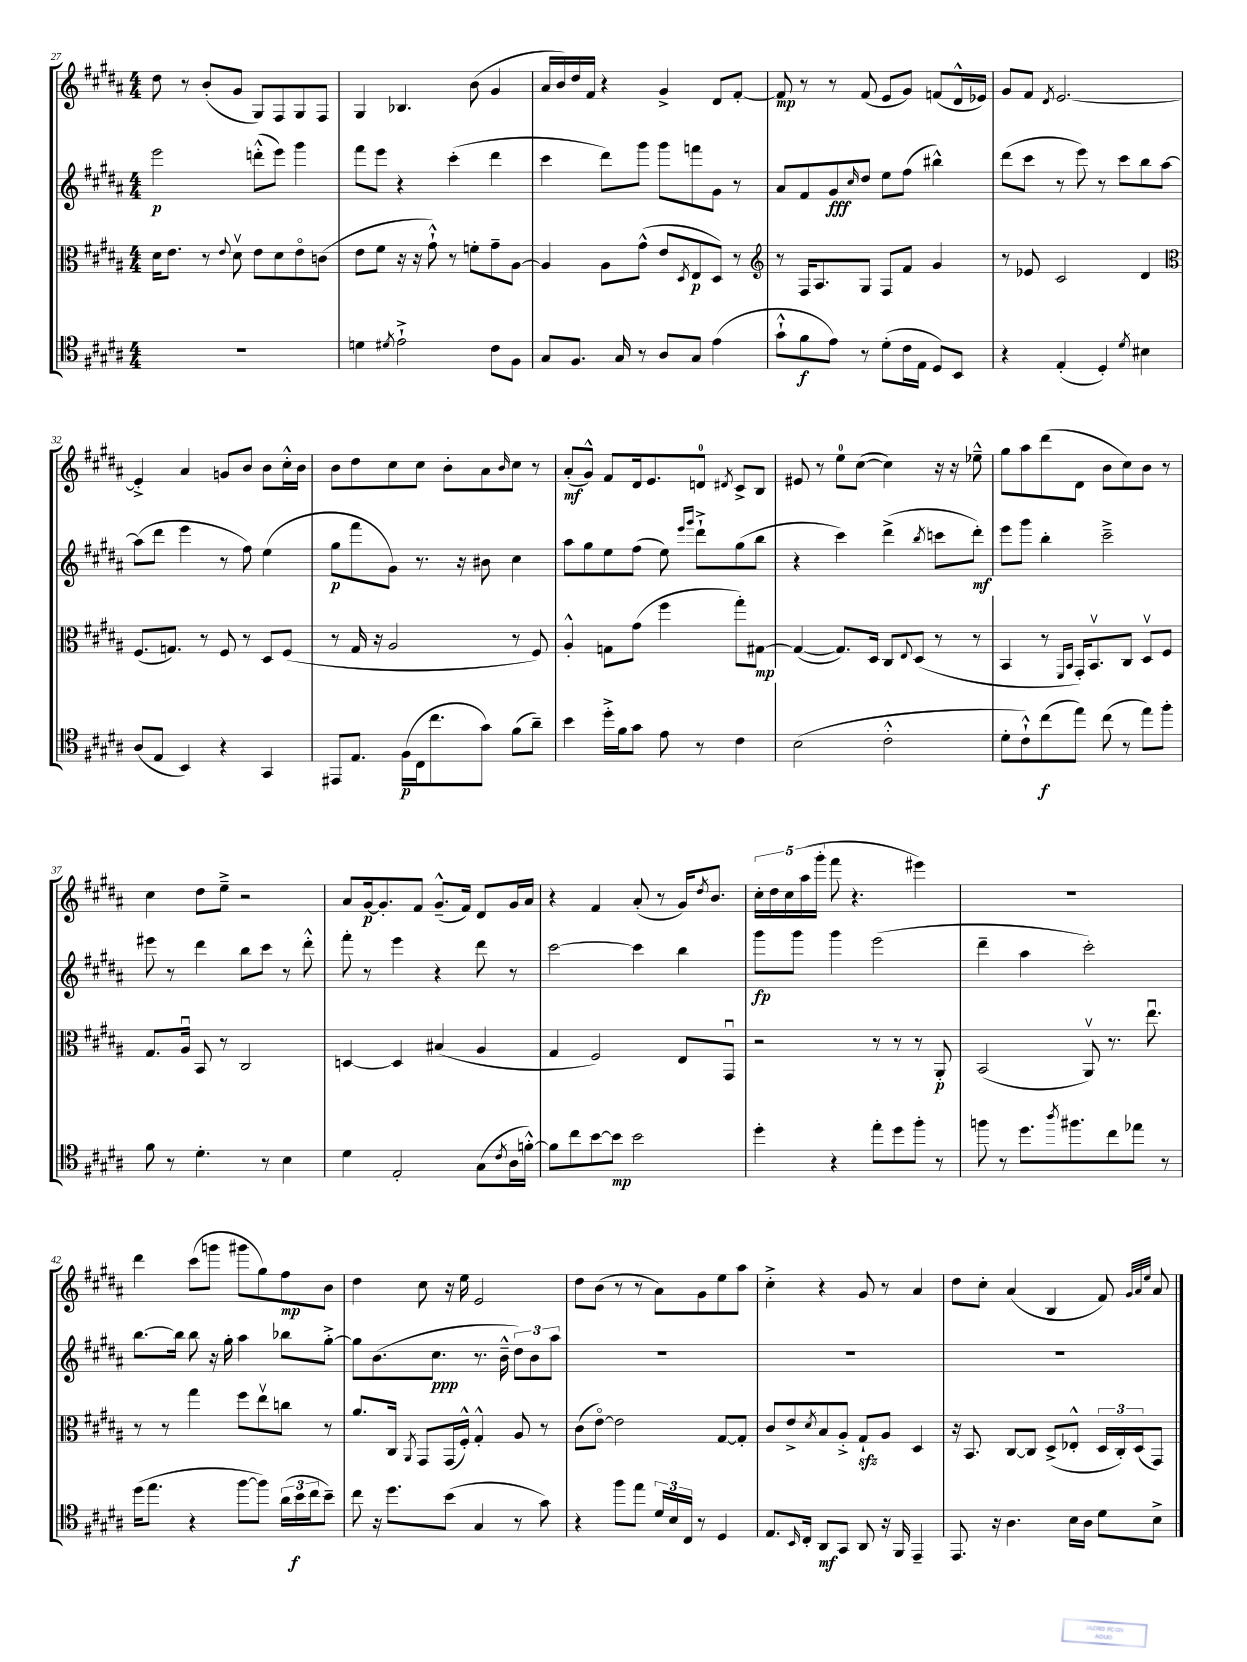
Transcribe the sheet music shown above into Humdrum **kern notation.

**kern	**kern	**kern	**kern
*staff4	*staff3	*staff2	*staff1
*clefC4	*clefC3	*clefG2	*clefG2
*k[f#c#g#d#a#]	*k[f#c#g#d#a#]	*k[f#c#g#d#a#]	*k[f#c#g#d#a#]
*M4/4	*M4/4	*M4/4	*M4/4
1r	16d#	2eee	8dd#
.	8.e	.	.
.	.	.	8r
.	8r	.	(8b'
.	8qqe	.	.
.	8d#v	.	8g#
.	8e	(8ddd'^^	8G#)
.	8d#	8eee)	8F#
.	8eo	4ggg#	8G#
.	(8c	.	8F#
=	=	=	=
4d	8e	8fff#	4G#
.	8f#	8eee	.
8qd#	.	.	.
2e`^	16r	4r	4.B-
.	16r	.	.
.	8g#`^^)	.	.
.	8r	(4ccc#'	.
.	8f'	.	(8b
8c#	8g#~	4ddd#	4g#
8F#	[8A#	.	.
=	=	=	=
8G#	4A#]	4ccc#	16a#
.	.	.	16b)
8.F#	.	.	16dd#
.	.	.	16f#
.	8A#	8ddd#)	4r
16G#	.	.	.
8r	(8g#^^	8ggg#	.
8A#	8e	8ggg#	4g#^
.	8qD#	.	.
8G#	8E	8fff	.
(4e	8D#)	8g#	8d#
.	8r	8r	[8f#'
=	=	=	=
*	*clefG2	*	*
8g#`^^	8r	8a#	8f#]
8f#	16F#	8f#	8r
.	8.A#	.	.
8e)	.	8g#	8r
.	.	16qqcc#	.
8r	8G#	8dd#	(8f#
(8d#'	8F#	8ee	8e
16c#	8f#	(8ff#	8g#)
16E	.	.	.
8D#)	4g#	4bb#^^)	(8f
8BB	.	.	16d#^^
.	.	.	16e-)
=	=	=	=
4r	8r	(8ddd#	8g#
.	8e-	8ccc#	8f#
.	.	.	8qd#
(4E'	2c#	8r	[2.e
.	.	8eee)	.
4D#')	.	8r	.
.	.	8ccc#	.
8qd#	.	.	.
4B#	4d#	8bb	.
.	.	[8aa#	.
=	=	=	=
*	*clefC3	*	*
(8A#	(8.F#	(8aa#]	4e'^]
8E	.	8ddd#	.
.	8.G)	.	.
4BB)	.	4eee	4a#
.	8r	.	.
4r	8F#	8r	8g
.	8r	8ff#)	8b
4GG#	8D#	(4ee	8b
.	(8F#	.	16cc#'^^
.	.	.	16b
=	=	=	=
8EE#	8r	8gg#	8b
8.E	16G#	8fff#	8dd#
.	16r	.	.
.	2A#	8g#)	8cc#
(16F#	.	.	.
16C#	.	8.r	8cc#
8.cc#	.	.	.
.	.	.	8b'
.	.	16r	.
8g#)	.	8b#	8a#
.	.	.	16qqb
(8f#	8r	4cc#	8cc#
8a#~)	8F#)	.	8r
=	=	=	=
4b	4A#'^^	8aa#	(8a#'
.	.	8gg#	8g#^^)
16dd#'^	8G	8ee	8f#
16f#	.	.	.
8g#	(8g#	(8ff#	16d#
.	.	.	8.e
8e	4ff#	8ee)	.
.	.	16qqeee	.
.	.	16qqggg#	.
8r	.	8ddd#`^	8d
.	.	.	8qd#
4c#	8gg#')	(8gg#	8c#^
.	[8G#	8bb	8B
=	=	=	=
(2B	(4G#_	4r	8e#
.	.	.	8r
.	8.G#])	4ccc#)	8ee
.	.	.	([8cc#
.	16D#	.	.
2c#'^^	8C#	(4ddd#^	4cc#])
.	8qqE	.	.
.	(8D#	.	.
.	.	8qbb	.
.	8r	8ccc	16r
.	.	.	16r
.	8r	8ddd#')	8ee-~^^
=	=	=	=
8d#'	4BB	8eee	8gg#
8c#`^^)	.	8ggg#	8aa#
(8cc#	8r	4bb'	(8ddd#
.	16qqFF#	.	.
.	16qqBB	.	.
8ee)	16GG#')	.	8d#
.	8.BBv	.	.
(8cc#	.	2ccc#~^	8b
8r	8C#	.	8cc#)
8ee)	8D#v	.	8b
8ff#'	8F#	.	8r
=	=	=	=
8f#	8.G#	8eee#	4cc#
8r	.	8r	.
.	16A#u	.	.
4.d#'	8BB	4ddd#	8dd#
.	8r	.	8ee~^
.	2C#	8bb	2r
8r	.	8ccc#	.
4B	.	8r	.
.	.	8ddd#'^^	.
=	=	=	=
4d#	[4D	8fff#'	8a#
.	.	8r	[16g#
.	.	.	8.g#']
2E'	4D]	4eee	.
.	.	.	8f#
.	(4B#	4r	(8.g#~^^
.	.	.	16f#)
(8G#	4A#	8ddd#	8d#
8qc#	.	.	.
16A#	.	8r	16g#
[16f'^^)	.	.	16a#
=	=	=	=
8f]	4G#	[2ccc#	4r
8cc#	.	.	.
[8b	2F#)	.	4f#
8b]	.	.	.
2b	.	4ccc#]	(8a#'
.	.	.	8r
.	8E	4bb	16g#)
.	.	.	8qdd#
.	.	.	8.b
.	8GG#u	.	.
=	=	=	=
4dd#'	2r	8ggg#	20cc#'
.	.	.	20dd#
.	.	.	20cc#
.	.	8ggg#	.
.	.	.	(20aa#
.	.	.	20ggg#'
4r	.	4ggg#	8fff#
.	.	.	4.r
8ee'	8r	(2eee	.
8dd#	8r	.	.
8ff#'	8r	.	4eee#)
8r	8AA#'	.	.
=	=	=	=
8ff	(2BB	4ddd#~	1r
8r	.	.	.
8.dd#	.	4aa#	.
8qaa#	.	.	.
8.ff#	.	.	.
.	8AA#v)	2ccc#')	.
8cc#	8.r	.	.
8ee-	.	.	.
.	8.eeu	.	.
8r	.	.	.
=	=	=	=
(16dd#	8r	[8.bb	4ddd#
8.ee	.	.	.
.	8r	.	.
.	.	16bb]	.
4r	4gg#	8bb	(8ccc#
.	.	16r	8ggg
.	.	16gg#'	.
[8ff#	8ff#	4aa#	8ggg#
8ff#])	8eev	.	8gg#)
(24a#	8cc	8bb-	8ff#
24b	.	.	.
24cc#	.	.	.
8b~)	8r	[8gg#'^	8b
=	=	=	=
8cc#	8.a#	8gg#]	4dd#
16r	.	(8.b	.
8.dd#	16C#	.	.
.	8qAA#	.	.
.	8GG#	.	8cc#
.	.	8.cc#	.
(8b	(16GG#	.	16r
.	16F#'^^)	.	16ee
4G#	4G#'^^	8.r	2e
.	.	16b~^^	.
8r	8A#	12dd#)	.
.	.	12b	.
8g#)	8r	.	.
.	.	12aa#	.
=	=	=	=
4r	(8c#	1r	8dd#
.	[8eo)	.	(8b
8ff#	2e]	.	8r
8ee	.	.	8r
24d#	.	.	8a#)
24B	.	.	.
24C#	.	.	.
8r	.	.	8g#
4D#	[8G#	.	8ee
.	8G#']	.	8aa#
=	=	=	=
8.E	8c#	1r	4cc#'^
.	8e^	.	.
16qqBB	.	.	.
16C#'	.	.	.
.	8qd#	.	.
8AA#	8B	.	4r
8GG#	8A#'^	.	.
8AA#	8G#`	.	8g#
16r	8A#	.	8r
16FF#	.	.	.
4EE~	4D#	.	4a#
=	=	=	=
8.EE	16r	1r	8dd#
.	8.BB	.	.
.	.	.	8cc#'
16r	.	.	.
4.A#	[8C#	.	(4a#
.	8C#]	.	.
.	(8D#^	.	4B
16B	8E-'^^	.	.
16A#	.	.	.
8d#	24D#	.	8f#)
.	24C#')	.	.
.	(24D#	.	.
.	.	.	32qqg#
.	.	.	32qqa#
.	.	.	32qqee
8B^	8GG#)	.	8a#
==	==	==	==
*-	*-	*-	*-
